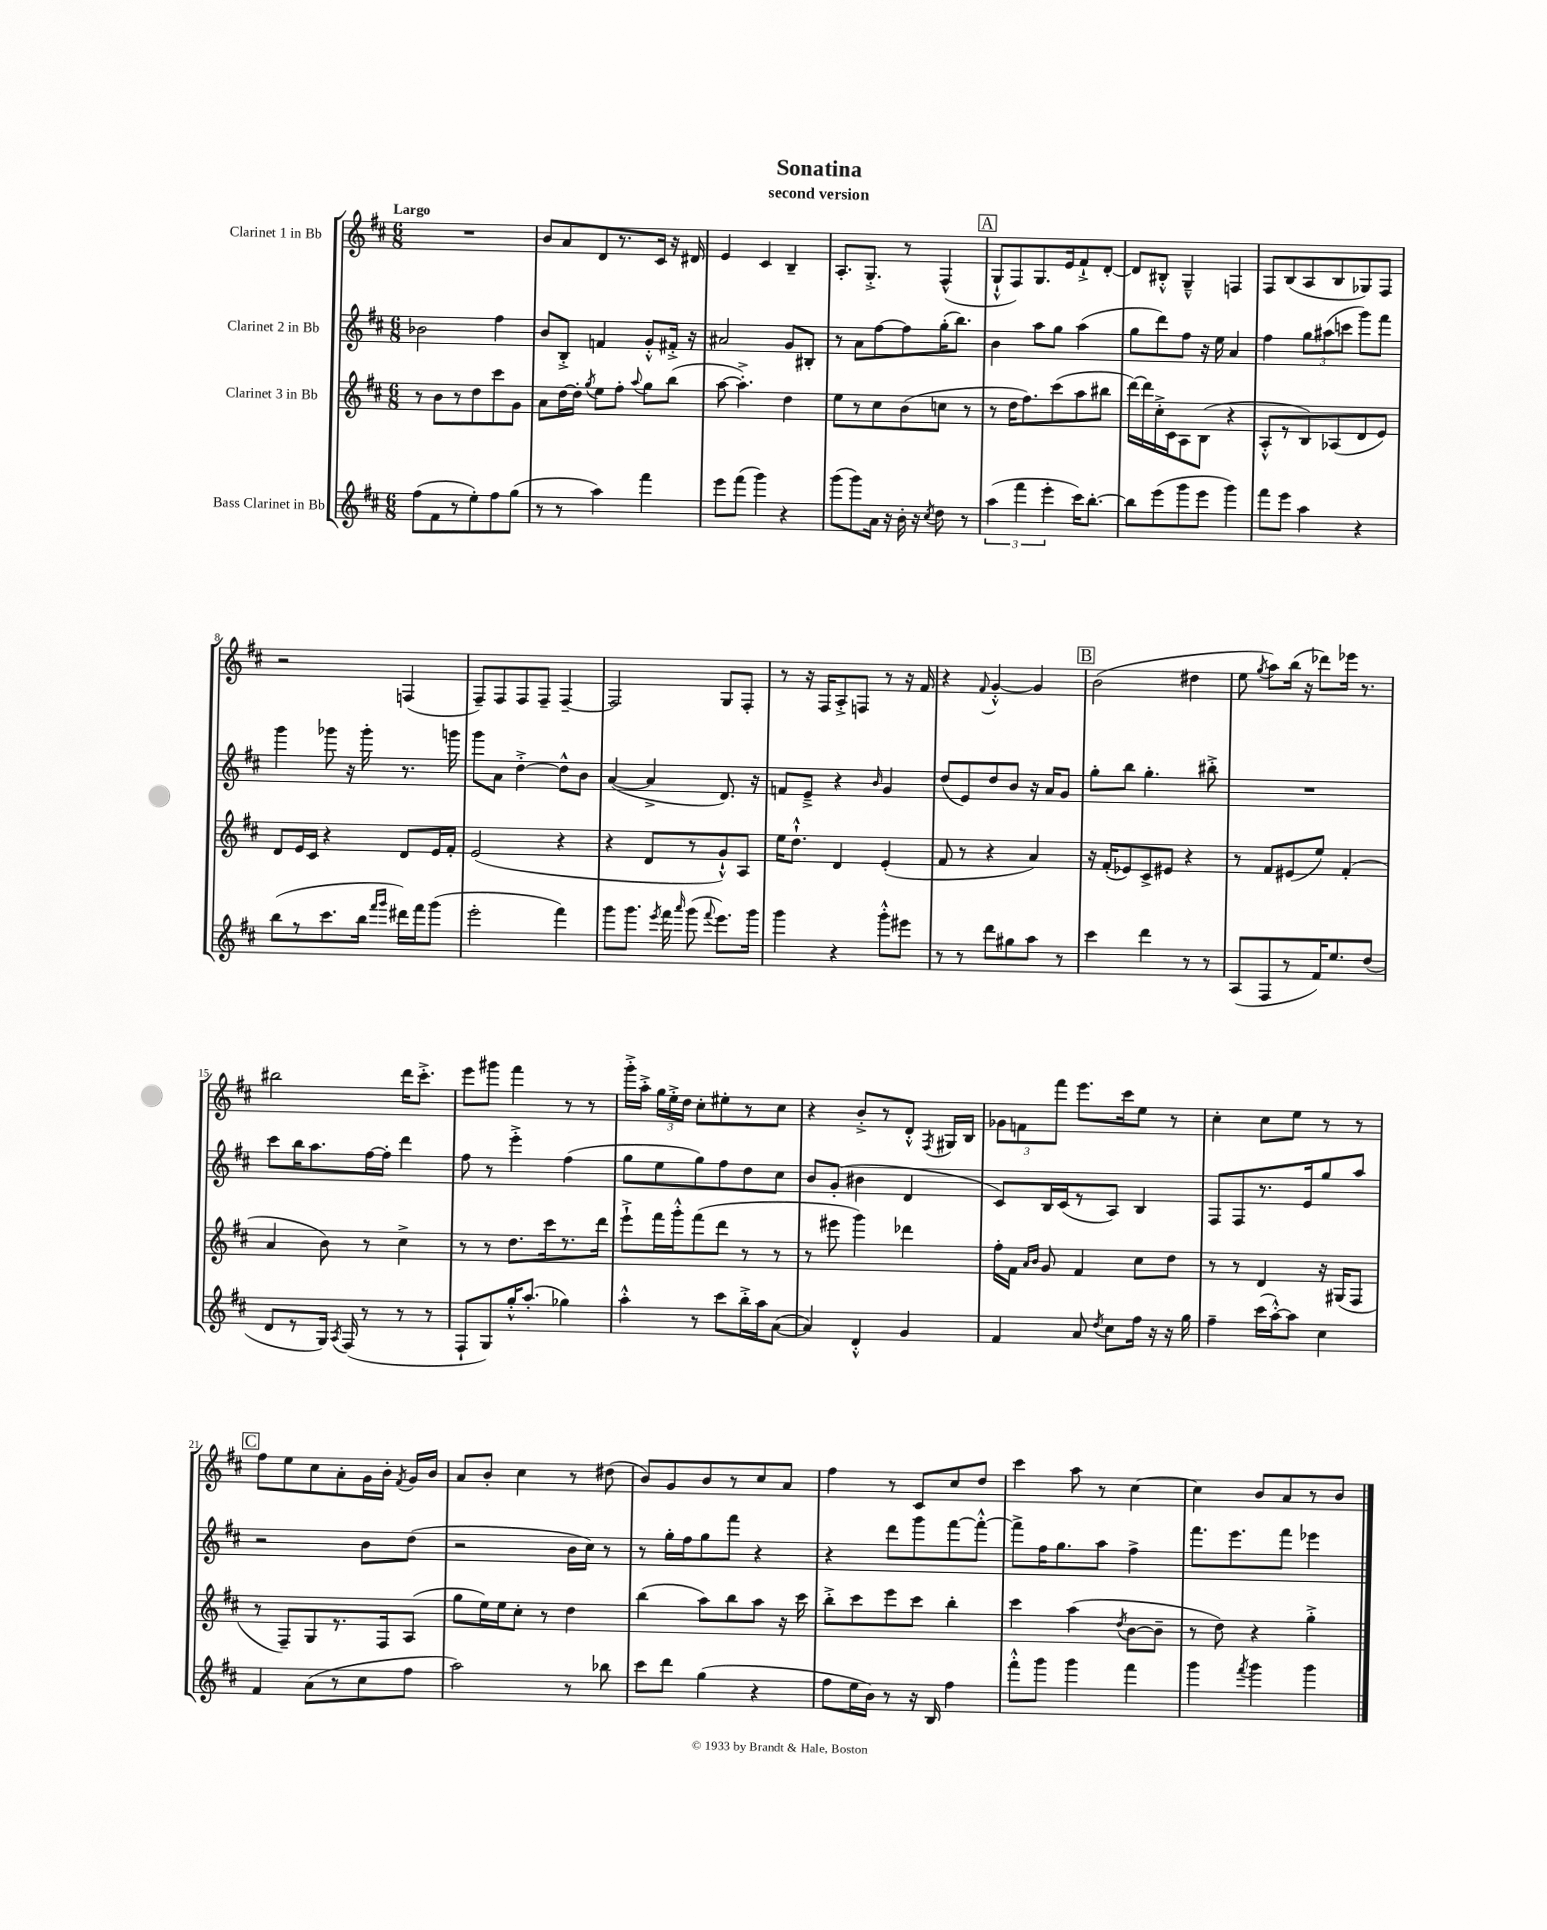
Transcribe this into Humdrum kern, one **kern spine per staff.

**kern	**kern	**kern	**kern
*staff4	*staff3	*staff2	*staff1
*clefG2	*clefG2	*clefG2	*clefG2
*k[f#c#]	*k[f#c#]	*k[f#c#]	*k[f#c#]
*M6/8	*M6/8	*M6/8	*M6/8
(8ff#	8r	2b-	2.r
8f#	8b	.	.
8r	8r	.	.
8ee')	8dd	.	.
8ff#	8ccc#	4ff#	.
(8gg	8g	.	.
=	=	=	=
8r	8a	8b	8b
8r	[16dd	8B'^	8a
.	16dd']	.	.
.	8qgg	.	.
4aa)	8ee	4f	8d
.	8ff#'	.	8.r
.	8qqaa	.	.
4fff#	8gg	8g'^^	.
.	.	.	16c#
.	(8bb	16f#'^	16r
.	.	16r	16d#
=	=	=	=
8eee	[8aa	2a#	4e
(8fff#	4.aa'^])	.	.
4ggg)	.	.	4c#
4r	4dd	8g	4B~
.	.	8B#'	.
=	=	=	=
(8ggg	8ee	8r	8.A'
8ggg)	8r	8a	.
.	.	.	8.G'^
16a	8cc#	[8ff#	.
16r	.	.	.
16b'	(8b	8ff#]	8r
16r	.	.	.
8qcc#	.	.	.
8dd	8cc	(16gg'	(4F#^^
.	.	8.bb)	.
8r	8r	.	.
=	=	=	=
(6aa	8r	4b	8G`^^
.	16dd	.	8F#)
6fff#	.	.	.
.	8.ff#)	.	.
.	.	8aa	8.G
6eee'	.	.	.
.	(8ccc#	8gg	.
.	.	.	16e
16ccc#)	8aa	(4aa	8f#`^
[8.bb'	.	.	.
.	8bb#	.	[8d'
=	=	=	=
8bb]	[16ddd)	8gg	8d]
.	16ddd]	.	.
(8eee	16cc#'^	8ddd)	8B#'^^
.	16c#	.	.
8ggg	8A	8ff#	4G~^^
8eee	(8B	16r	.
.	.	16ee	.
4ggg)	4r	4a	4F
=	=	=	=
8fff#	8A'^^	4ff#	8F#
8eee	8r	.	(8B
4aa	8B)	12gg	8A
.	.	(12aa#	.
.	(8A-	.	8B
.	.	12ccc	.
4r	8d	8ggg)	8G-)
.	8e)	8fff#	8F#
=	=	=	=
(8bb	8d	4ggg	2r
8r	16e	.	.
.	16c#	.	.
8.ccc#	4r	8ggg-	.
.	.	16r	.
16bb	.	16ggg-'	.
16qqfff#	.	.	.
16qqggg	.	.	.
16ddd#)	8d	8.r	(4F
16fff#	.	.	.
(8ggg	16e	.	.
.	16f#'	16ggg	.
=	=	=	=
2eee'	(2e	8ggg	8F#~)
.	.	8a	8F#
.	.	[4dd'^	8F#
.	.	.	8F#~
4fff#)	4r	8dd^^]	[4F#~
.	.	8b	.
=	=	=	=
8ggg	4r	([4a	2F#]
8.ggg	.	.	.
.	8d	4a^]	.
8qeee	.	.	.
16fff#	.	.	.
16qqaaa	.	.	.
(8ggg	8r	.	.
8qqfff#	.	.	.
8.eee)	8g`^^)	8.d)	8G
.	8A	.	8F#'
16ggg	.	16r	.
=	=	=	=
4ggg	16ee	8f	8r
.	8.dd`^^	.	.
.	.	8e~^	16r
.	.	.	16F#
4r	4d	4r	8A'^
.	.	.	8F
.	.	16qqb	.
8ggg'^^	(4e'	4g	8r
8eee#	.	.	16r
.	.	.	16f#
=	=	=	=
8r	8f#	(8dd	4r
8r	8r	8e)	.
.	.	.	8qqf#
8ddd	4r	8dd	[4g'^^
8gg#	.	8b	.
8aa	4a)	16r	4g]
.	.	16a	.
8r	.	8g	.
=	=	=	=
4ccc#	16r	8gg'	(2b
.	(16f#'	.	.
.	8e-)	8bb	.
4ddd	8c#^	4.gg'	.
.	8e#	.	.
8r	4r	.	4dd#
8r	.	8bb#'^	.
=	=	=	=
(8A	8r	2.r	8ee
.	.	.	8qgg
8F#	8f#	.	8aa)
8r	(8e#	.	(16bb
.	.	.	16r
16f#)	8ee)	.	8ddd-)
8.ee	.	.	.
.	(4f#'	.	16eee-
.	.	.	8.r
(8dd	.	.	.
=	=	=	=
8d	4a	8ccc#	2bb#
8r	.	16bb	.
.	.	8.aa	.
16G)	8b)	.	.
8qA	.	.	.
(16F#	.	.	.
8r	8r	[16ff#	.
.	.	16ff#']	.
8r	4cc#^	4ddd	16ddd
.	.	.	8.ccc#'^
8r	.	.	.
=	=	=	=
8F#`	8r	8ff#	8eee
8G)	8r	8r	8ggg#
16gg'^^	8.dd	4eee'^	4fff#
(8.aa'	.	.	.
.	16ccc#	.	.
4gg-)	8.r	(4ff#	8r
.	.	.	8r
.	16ddd	.	.
=	=	=	=
4aa'^^	8eee`^	8gg	16ggg'^
.	.	.	16aa'^
.	16fff#	8ee	24gg
.	.	.	24ee'^
.	16ggg'^^	.	.
.	.	.	24dd
8r	(8fff#	8gg)	8cc#'
8ccc#	8ddd	8ff#	8ee#'
16bb'^	8r	8dd	8r
16aa	.	.	.
([8a	8r	8cc#	8cc#
=	=	=	=
4a])	8r	8b	4r
.	8eee#	(8g'	.
4d'^^	4ggg)	4b#	8b'^
.	.	.	8r
4g	4ddd-	4d	8d'^^
.	.	.	8qF#
.	.	.	16G#
.	.	.	16B
=	=	=	=
4f#	16ff#'	8c#)	12g-
.	16f#	.	.
.	.	.	12f
.	16qqa	.	.
.	16qqb	.	.
.	8g	16B	.
.	.	.	12fff#
.	.	(16c#	.
8a	4f#	8r	8.eee
8qdd	.	.	.
8cc#	.	8A)	.
.	.	.	16ccc#
16ff#	8cc#	4B	8ee
16r	.	.	.
16r	8dd	.	8r
16gg	.	.	.
=	=	=	=
4ff#~	8r	8F#	4cc#'
.	8r	8F#	.
(16ccc#	4d	8.r	8cc#
[16aa'^^)	.	.	.
8aa]	.	.	8ee
.	.	16e	.
4cc#	16r	8gg	8r
.	(16G#	.	.
.	8F#	8aa	8r
=	=	=	=
4f#	8r	2r	8ff#
.	8F#~)	.	8ee
(8a	8G	.	8cc#
8r	8.r	.	8a'
8cc#	.	8b	16g
.	16F#	.	16b'
.	.	.	8qf#
8ff#	(8A	(8dd	16g
.	.	.	16b
=	=	=	=
2aa)	8gg	2r	8a
.	16ee)	.	8b'
.	16ee	.	.
.	8cc#'	.	4cc#
.	8r	.	.
8r	4dd	16b	8r
.	.	16cc#)	.
8bb-	.	8r	(8dd#
=	=	=	=
8ccc#	(4bb	8r	8b)
8ddd	.	16gg'	8g
.	.	16ff#	.
(4gg	8aa)	8gg	8b
.	8bb	8fff#	8r
4r	8aa	4r	8cc#
.	16r	.	8a
.	16ccc#	.	.
=	=	=	=
8ff#	8bb'^	4r	4ff#
16ee	8ccc#	.	.
16b)	.	.	.
8r	8eee	8ddd	8r
16r	8ccc#	8ggg	8c#
16B	.	.	.
4ff#	4bb'	[8fff#	8cc#
.	.	8fff#'^^_	8dd
=	=	=	=
8fff#'^^	4ccc#	8fff#^]	4ccc#
8ggg	.	16ff#	.
.	.	8.gg	.
4ggg	(4aa	.	8aa
.	.	8aa	8r
.	8qdd	.	.
4fff#	[8b	4ff#^	[4cc#
.	8b~]	.	.
=	=	=	=
4ggg	8r	8.fff#	4cc#]
.	8dd)	.	.
.	.	8.eee	.
8qfff#	.	.	.
4ggg	4r	.	8b
.	.	8fff#	8a
4ggg	4gg'^	4eee-	8r
.	.	.	8b
==	==	==	==
*-	*-	*-	*-
